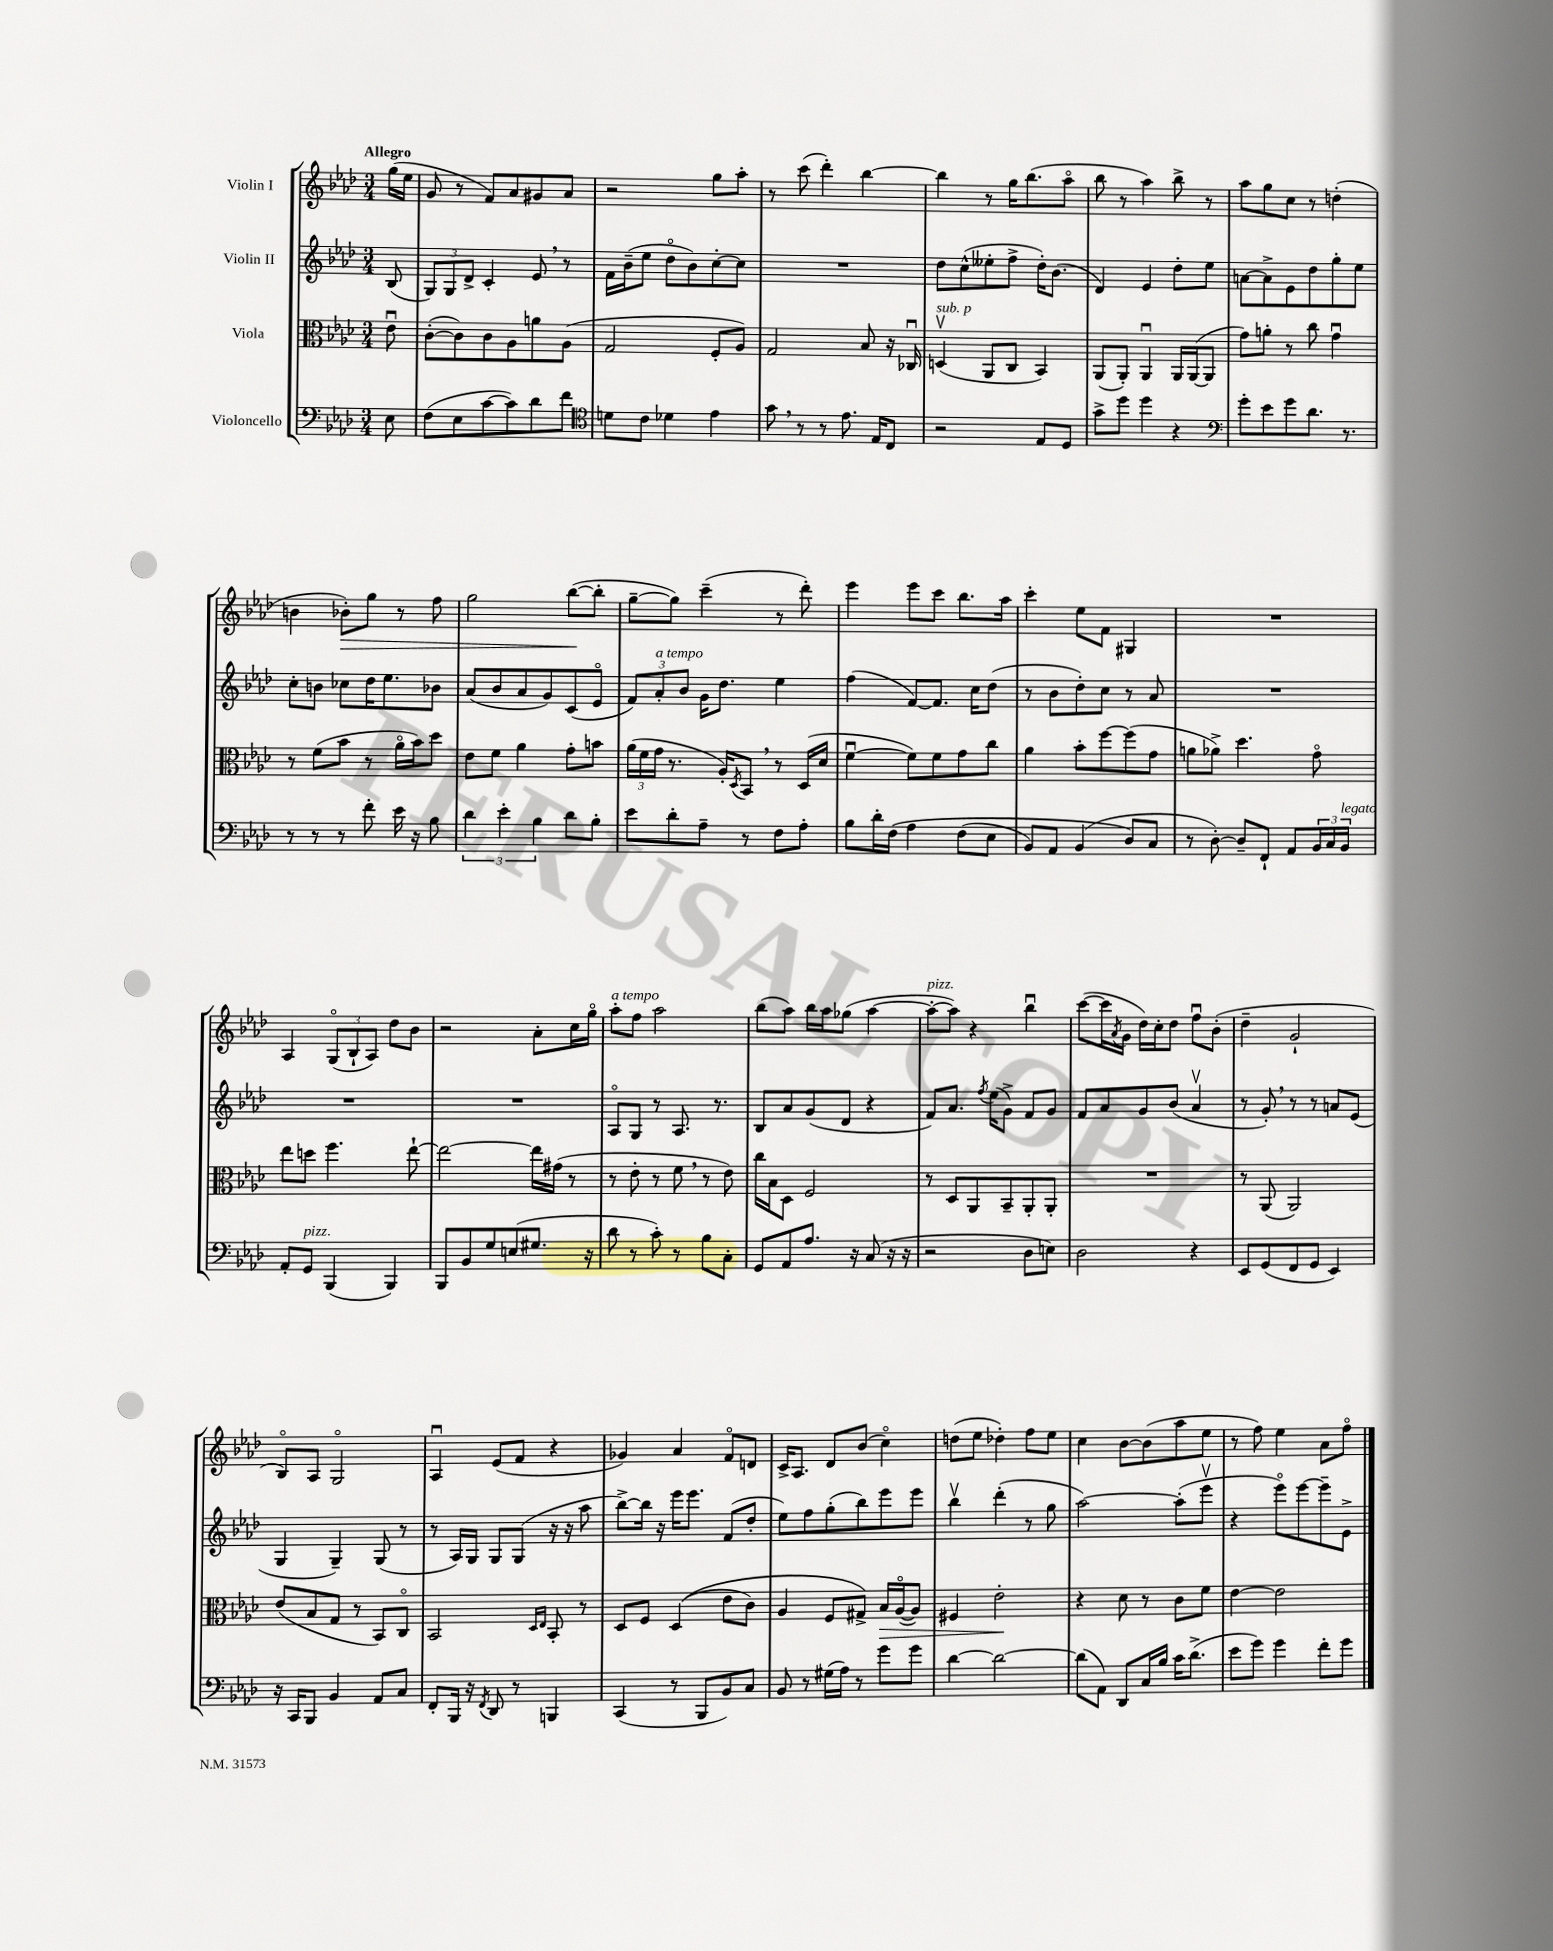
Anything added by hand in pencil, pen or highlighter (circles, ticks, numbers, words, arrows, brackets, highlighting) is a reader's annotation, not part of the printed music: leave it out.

**kern	**kern	**dynam	**kern	**kern	**dynam
*part4	*part3	*part3	*part2	*part1	*part1
*staff4	*staff3	*staff3	*staff2	*staff1	*staff1
*I"Violoncello	*I"Viola	*	*I"Violin II	*I"Violin I	*
*clefF4	*clefC3	*	*clefG2	*clefG2	*
*k[b-e-a-d-]	*k[b-e-a-d-]	*	*k[b-e-a-d-]	*k[b-e-a-d-]	*
*M3/4	*M3/4	*	*M3/4	*M3/4	*
=	=	=	=	=	=
!	!	!	!	!LO:TX:a:B:t=Allegro	!
8E-\	8e-u\	.	(8B-/	(16gg\LL	.
.	.	.	.	16ee-\JJ	.
=1	=1	=1	=1	=1	=1
(8F\L	([8c'\L	.	12G/L)	8g/	.
.	.	.	12G/	.	.
8E-\	8c\])	.	.	8r	.
.	.	.	12d-^/J	.	.
[8c\	8c\	.	4c'/	8f/L)	.
8c\])	8A-\	.	.	8a-/	.
8d-\	8an\	.	8e-,/	8g#X/	.
8f\J	(8A-\J	.	8r	8a-/J	.
=2	=2	=2	=2	=2	=2
*clefC4	*	*	*	*	*
8dn\L	2G/	.	16f\LL	2r	.
.	.	.	(16b-~\J	.	.
8c\J	.	.	8ee-\J	.	.
4d-X\	.	.	8dd-\L	.	.
.	.	.	8b-\)	.	.
4e-\	8F'/L	.	[8cc'\	8gg\L	.
.	8A-/J)	.	8cc\J]	8aa-'\J	.
=3	=3	=3	=3	=3	=3
8g,\	2G/	.	2.r	8r	.
8r	.	.	.	(8ccc\	.
8r	.	.	.	4ddd-'\)	.
8.e-\	.	.	.	.	.
.	8B-/	.	.	[4bb-\	.
16E-/KL	.	.	.	.	.
8C/J	16r	.	.	.	.
.	16C-Xu/	.	.	.	.
=4	=4	=4	=4	=4	=4
!	!LO:TX:a:i:t=sub. p	!	!	!	!
2r	(4Dnv/	.	8dd-\L	4bb-\]	.
.	.	.	(8cc^^\	.	.
.	8AA-/L	.	8ee--X'\	8r	.
.	8C/J	.	8ff^\J	16gg\KL	.
.	.	.	.	(8.bb-\	.
8E-/L	4BB-/)	.	16dd-'\KL)	.	.
.	.	.	(8.b-\J	.	.
8D-/J	.	.	.	8aa-\J	.
=5	=5	=5	=5	=5	=5
8g^\L	(8AA-/L	.	4d-/)	8bb-\	.
8dd-\J	8AA-'/J)	.	.	8r	.
4dd-\	4AA-u/	.	4e-/	4aa-\)	.
4r	16AA-/LL	.	8dd-'\L	8bb-^\	.
.	([16AA-/J	.	.	.	.
.	8AA-/J]	.	8ee-\J	8r	.
=6	=6	=6	=6	=6	=6
*clefF4	*	*	*	*	*
8g'\L	8g\L)	.	[8an\L	8aa-\L	.
8e-\	8an'\J	.	8a^\]	8gg\	.
8g\	8r	.	8e-\	8cc\J	.
8.d-\J	8cc\	.	8dd-\	8r	.
.	4gu\	.	8gg'\	(4ddn'\	.
8.r	.	.	.	.	.
.	.	.	8ee-\J	.	.
!!LO:LB:g=z
=7	=7	=7	=7	=7	=7
8r	8r	.	8cc'\L	4bn\	.
8r	(8f\L	.	8bn\J	.	.
!	!	!	!	!	!LO:HP:b
8r	8b-\J	.	8cc-X\L	8b-X'\L)	>
8f'\	8r	.	16dd-\K	8gg\J	.
.	.	.	8.ee-\	.	.
16e-\	16a-\LL	.	.	8r	.
16r	16b-\J)	.	.	.	.
8B-\	8dd-\J	.	8b-X\J	8ff\	.
=8	=8	=8	=8	=8	=8
6d-\	8e-\L	.	(8a-/L	2gg\	.
.	8f\J	.	8b-/	.	.
6e-'\	.	.	.	.	.
.	4a-\	.	8a-/	.	.
6B-\	.	.	.	.	.
.	.	.	8g/)	.	.
8d-\L	8g'\L	.	(8c/	([8bb-\L	.
8B-'\J	8bn\J	.	8e-/J	8bb-'\J]	]
=9	=9	=9	=9	=9	=9
8e-\L	(24a-\LL	.	12f/L)	[8gg~\L	.
.	24f\	.	.	.	.
!	!	!	!LO:TX:a:i:t=a tempo	!	!
.	24g\JJ	.	12a-'/	.	.
8d-'\	8.r	.	.	8gg\J])	.
.	.	.	12b-/J	.	.
8A-~\J	.	.	16g\KL	(4ccc~\	.
.	16A-'/KL)	.	8.dd-\J	.	.
.	8qD-/	.	.	.	.
8r	8BB-,/J	.	.	.	.
8F\L	8r	.	4ee-\	8r	.
8A-'\J	(16D-/LL	.	.	8ddd-'\)	.
.	16d-/JJ	.	.	.	.
=10	=10	=10	=10	=10	=10
8B-\L	[4fu\	.	(4ff\	4eee-\	.
16d-'\L	.	.	.	.	.
(16F\JJ	.	.	.	.	.
4A-\	8f\L])	.	[8f/L)	8eee-\L	.
.	8f\	.	8.f/J]	8ccc\J	.
(8F\L	8g\	.	.	8.bb-\L	.
.	.	.	16cc\KL	.	.
8E-\J	8cc\J	.	(8dd-\J	.	.
.	.	.	.	16aa-\Jk	.
=11	=11	=11	=11	=11	=11
8BB-/L)	4a-\	.	8r	4ccc'\	.
8AA-/J	.	.	8b-\L	.	.
(4BB-/	8b-'\L	.	8dd-'\)	8ee-\L	.
.	[8ff\	.	8cc\J	8f\J	.
8D-/L)	(8ff\]	.	8r	4G#X/	.
8C/J	8g\J	.	8a-/	.	.
=12	=12	=12	=12	=12	=12
8r	8an\L	.	2.r	2.r	.
[8D-'\)	8a-X^\J)	.	.	.	.
8D-~/L]	4.dd-\	.	.	.	.
8FF`/J	.	.	.	.	.
8AA-/L	.	.	.	.	.
24BB-/L	8g\	.	.	.	.
24C/	.	.	.	.	.
!LO:TX:a:i:t=legato	!	!	!	!	!
24BB-/JJ	.	.	.	.	.
!!LO:LB:g=z
=13	=13	=13	=13	=13	=13
8AA-'/L	8ee-\L	.	2.r	4A-/	.
!LO:TX:a:i:t=pizz.	!	!	!	!	!
8GG/J	8ddn\J	.	.	.	.
(4BBB-/	4.ff\	.	.	(12G/L	.
.	.	.	.	12B-`/	.
.	.	.	.	12A-/J)	.
4BBB-/)	.	.	.	8dd-\L	.
.	[8ee-`\	.	.	8b-\J	.
=14	=14	=14	=14	=14	=14
8BBB-/L	2ee-\_	.	2.r	2r	.
8BB-/	.	.	.	.	.
8G/	.	.	.	.	.
(8En/	.	.	.	.	.
8.G#X/J	16ee-\LL]	.	.	8a-'\L	.
.	(16g#X\JJ	.	.	.	.
.	8r	.	.	16cc\L	.
16r	.	.	.	16gg\JJ	.
=15	=15	=15	=15	=15	=15
!	!	!	!	!LO:TX:a:i:t=a tempo	!
8d-\	8r	.	8A-/L	8aa-'\L	.
8r	8e-'\	.	8G/J	8ff\J	.
8c'\)	8r	.	8r	2aa-\	.
8r	8f,\	.	8.A-/	.	.
8B-\L	8r	.	.	.	.
.	.	.	8.r	.	.
8C'\J	8e-\)	.	.	.	.
=16	=16	=16	=16	=16	=16
8GG/L	16cc\LL	.	8B-/L	(8bb-\L	.
.	16B-\J	.	.	.	.
8AA-/	8D-\J	.	8a-/	8aa-\J)	.
8.A-/J	2F/	.	(8g/	16bb-\LL	.
.	.	.	.	16aa-\J	.
.	.	.	8d-/J	(8gg-X\J	.
16r	.	.	.	.	.
(8C/	.	.	4r	[4aa-\	.
16r	.	.	.	.	.
16r	.	.	.	.	.
=17	=17	=17	=17	=17	=17
!	!	!	!	!LO:TX:a:i:t=pizz.	!
2r	8r	.	8f/L)	8aa-'\L_	.
.	8D-/L	.	8.a-/J	8aa-\J])	.
.	8AA-/	.	.	4r	.
.	.	.	8qff/	.	.
.	.	.	(16ee-\KL	.	.
.	8BB-~/	.	8g^\J)	.	.
8D-\L	8AA-'/	.	8f/L	4bb-u\	.
8En\J)	8AA-'/J	.	8g/J	.	.
=18	=18	=18	=18	=18	=18
2D-\	2.r	.	8f/L	([8ccc\L	.
.	.	.	8a-/	16ccc\L]	.
.	.	.	.	8qa-/	.
.	.	.	.	16g\JJ	.
.	.	.	8g/	16dd-\LL)	.
.	.	.	.	16cc'\J	.
.	.	.	(8b-/J	8dd-\J	.
4r	.	.	4a-v/	8ffu\L	.
.	.	.	.	(8b-'\J	.
=19	=19	=19	=19	=19	=19
8EE-/L	8r	.	8r	4dd-~\	.
(8GG/	(8AA-/	.	8g',/)	.	.
8FF/	2AA-/)	.	8r	2g`/	.
8GG/J	.	.	8r	.	.
4EE-/)	.	.	8an/L	.	.
.	.	.	(8e-/J	.	.
!!LO:LB:g=z
=20	=20	=20	=20	=20	=20
16r	(8e-/L	.	4G/	8B-/L)	.
16CC/KL	.	.	.	.	.
8BBB-/J	8B-/	.	.	8A-/J	.
4BB-/	8G/J	.	4G~/)	2G/	.
.	8r	.	.	.	.
8AA-/L	8BB-/L)	.	(8G/	.	.
8C/J	8C/J	.	8r	.	.
=21	=21	=21	=21	=21	=21
8FF'/L	2BB-/	.	8r	4A-u/	.
16BBB-/Jk	.	.	16A-/LL)	.	.
16r	.	.	16G/JJ	.	.
8qFF/	.	.	.	.	.
8DD-/	.	.	8G/L	(8e-/L	.
8r	.	.	(8G/J	8f/J	.
.	16qqD-/LL	.	.	.	.
.	16qqE-/JJ	.	.	.	.
4BBBn/	8BB-'/	.	16r	4r	.
.	.	.	16r	.	.
.	8r	.	8aa-\	.	.
=22	=22	=22	=22	=22	=22
(4CC/	8D-/L	.	[8bb-^\L)	4g-X/)	.
.	8F/J	.	16bb-\Jk]	.	.
.	.	.	16r	.	.
8r	((4D-/	.	16eee-\KL	4a-/	.
.	.	.	8.eee-\J	.	.
8BBB-/L	.	.	.	.	.
8BB-/)	8e-\L	.	(8f/L	8f/L	.
8C/J	8c\J)	.	8dd-'/J	8dn/J	.
=23	=23	=23	=23	=23	=23
8BB-/	4A-/	.	8ee-\L)	16c^/KL	.
.	.	.	.	8.A-/J	.
8r	.	.	8ff\	.	.
(16G#X\LL	8F/L	.	(8gg'\	8d-/L	.
16A-\JJ)	.	.	.	.	.
8r	8G#X^/J)	.	8bb-\)	(8b-/J	.
!	!	!LO:HP:b	!	!	!
8g\L	16B-/LL	>	8eee-\	4cc\)	.
.	([16A-/J	.	.	.	.
8g\J	8A-/J])	.	8eee-\J	.	.
=24	=24	=24	=24	=24	=24
[4d-\	4F#X/	.	4bb-v\	(8ddn\L	.
.	.	.	.	8ee-\J	.
2d-\_	2e-'\	.	(4ddd-'\	4dd-X'\)	.
.	.	.	8r	8ff\L	.
.	.	.	8gg\	8ee-\J	.
.	.	]	.	.	.
=25	=25	=25	=25	=25	=25
(8d-\L]	4r	.	[2aa-\)	4cc\	.
8AA-\J)	.	.	.	.	.
8DD-/L	8d-\	.	.	[8b-\L	.
16C/L	8r	.	.	(8b-\]	.
16B-/JJ	.	.	.	.	.
16c\KL	8c\L	.	(8aa-'\L]	8aa-\	.
(8.d-^\J	.	.	.	.	.
.	8f\J	.	8eee-v\J	8ee-\J	.
=26	=26	=26	=26	=26	=26
8e-\L	[4e-\	.	4r	8r	.
8g\J)	.	.	.	8ff\)	.
4g\	2e-\]	.	8eee-\L)	4ee-\	.
.	.	.	[8eee-\	.	.
8f'\L	.	.	8eee-~\]	8a-\L	.
8g\J	.	.	8e-^\J	8ff\J	.
==	==	==	==	==	==
*-	*-	*-	*-	*-	*-
